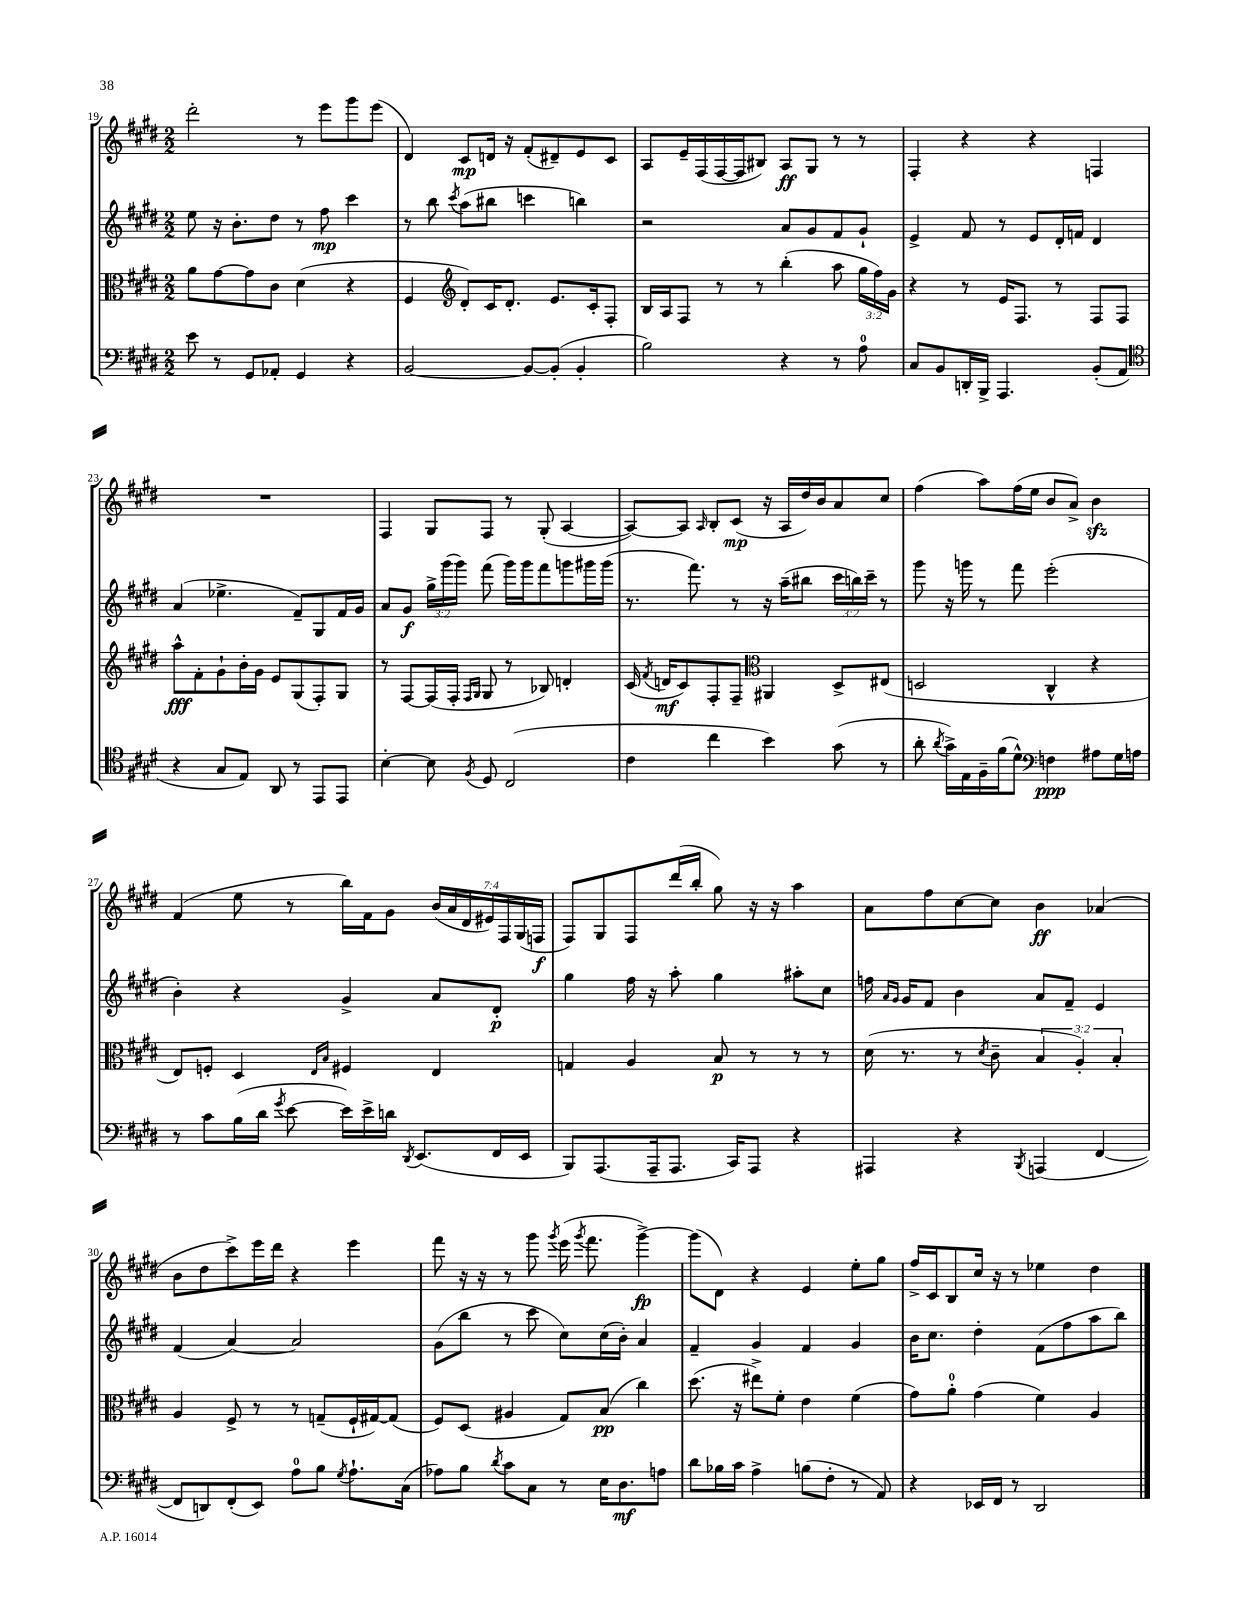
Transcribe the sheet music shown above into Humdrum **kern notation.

**kern	**kern	**kern	**kern
*staff4	*staff3	*staff2	*staff1
*clefF4	*clefC3	*clefG2	*clefG2
*k[f#c#g#d#]	*k[f#c#g#d#]	*k[f#c#g#d#]	*k[f#c#g#d#]
*M2/2	*M2/2	*M2/2	*M2/2
8e\	8a\L	8ee\	2ddd#'\
8r	[8g#\	16r	.
.	.	8.b'\L	.
8GG#/L	8g#\]	.	.
8AA-'/J	8c#\J	8dd#\J	.
4GG#/	(4d#\	8r	8r
.	.	8ff#\	8eee\L
4r	4r	4ccc#\	8ggg#\
.	.	.	(8eee\J
=	=	=	=
[2BB/	4F#/	8r	4d#/)
.	.	8bb\	.
*	*clefG2	*	*
.	.	8qccc#/	.
.	8d#'/L)	(8aa\L	8c#/L
.	16c#/K	8bb#\J	16d/Jk
.	8.d#'/J	.	16r
8BB/_L	.	4ccc\	(8f#'/L
(8BB'/]J	8.e/L	.	8d#~/)
4BB'/	.	4bb\)	8e/
.	16c#'/k	.	.
.	8F#'/J	.	8c#/J
=	=	=	=
2B\)	16B/LL	2r	8A/L
.	16A/J	.	.
.	8F#/J	.	16e~/L
.	.	.	(16F#/
.	8r	.	[16F#/
.	.	.	16F#/]J
.	8r	.	8B#/J)
4r	(4bb'\	8a/L	8A/L
.	.	8g#/	8G#/J
8r	8aa\	8f#/	8r
8A\	24gg#\LL	8g#`/J	8r
.	24ff#\)	.	.
.	24g#\JJ	.	.
=	=	=	=
8C#/L	4r	4e^/	4F#'/
8BB/	.	.	.
16DD'/L	8r	8f#/	4r
16BBB^/JJ	.	.	.
4.AAA/	16e/LK	8r	.
.	8.F#/J	.	.
.	.	8e/L	4r
.	8r	16d#'/L	.
.	.	16f/JJ	.
(8BB'/L	8F#/L	4d#/	4F/
8AA/J	8F#/J	.	.
=	=	=	=
*clefC4	*	*	*
4r	8aa^^\L	(4a/	1r
.	8f#'\	.	.
8G#/L	8g#`\	4.ee-^\	.
8E/J)	16b'\L	.	.
.	16g#\JJ	.	.
8AA/	8e/L	.	.
8r	(8G#/	8f#~/L)	.
8EE/L	8F#'/)	8G#/	.
8EE/J	8G#/J	16f#/L	.
.	.	16g#/JJ	.
=	=	=	=
[4B'\	8r	8a/L	4F#/
.	[8F#/L	8g#/J	.
8B\]	(16F#/]L	24gg#^\LL	8G#/L
.	.	(24ggg#\	.
.	16F#'/JJ	.	.
.	.	24ggg#\JJ)	.
.	16qqF#/LL	.	.
8qF#/	16qqG#/JJ	.	.
8D#/	8G#/	(8fff#\	8F#/J
(2C#/	8r	16ggg#\LL)	8r
.	.	16ggg#\J	.
.	8B-/)	8fff#\	(8G#'/
.	4d'/	8ggg\	[4A/
.	.	16ggg#\L	.
.	.	(16ggg#\JJ	.
=	=	=	=
4c#\	(16c#/	8.r	8A/_L)
.	8qf#/	.	.
.	16d/LK	.	.
.	8c#/)	.	8A/]J
.	.	8.fff#\)	.
.	.	.	16qqA/
4cc#\	8F#'/	.	8B'/L
.	8F#~/J	8r	(8c#/J
*	*clefC3	*	*
4b\)	4AA#/	16r	16r
.	.	(16aa~\LK	16A/LL
.	.	8bb#\J	16dd#/)
.	.	.	16b/J
(8g#\	8D#^/L	24ccc#\LL	8a/
.	.	24bb\)	.
.	.	24ccc#~\JJ	.
8r	(8E#/J	8r	8cc#/J
=	=	=	=
8a'\	2D/	8ggg#\	(4ff#\
8qa/	.	.	.
16g#^\LL)	.	16r	.
16E\	.	16ggg\	.
16F#~\	.	8r	8aa\L)
(16f#\J	.	.	.
8d#^^\J)	.	8fff#\	(16ff#\L
.	.	.	16ee\JJ
*clefF4	*	*	*
4F\	4C#^^/	(2eee'\	8b/L
.	.	.	8a^/J)
8A#\L	4r	.	4b\
16G#\L	.	.	.
16A\JJ	.	.	.
=	=	=	=
8r	8E/L)	4b'\)	(4f#/
8c#\L	8F'/J	.	.
(16B\L	4D#/	4r	8ee\
16d#\JJ	.	.	.
8qg#/	.	.	.
[8e\	.	.	8r
.	16qqE/LL	.	.
.	16qqB/JJ	.	.
16e\]LL)	4F#/	4g#^/	16bb\LL)
16e^\	.	.	16f#\J
16d\JJ	.	.	8g#\J
8qDD#/	.	.	.
(8.EE/L	.	.	.
.	4E/	8a/L	(28b/LL
.	.	.	28a/
.	.	.	28d#/
.	.	.	28e#/)
16FF#/L	.	8d#'/J	.
.	.	.	28F#/
.	.	.	(28G#/
16EE/JJ	.	.	.
.	.	.	28F/JJ
=	=	=	=
8BBB/L)	4G/	4gg#\	8F#/L)
(8.AAA/	.	.	8G#/
.	4A/	16ff#\	8F#/
16AAA~/k	.	16r	.
8.AAA/J	.	8aa'\	(16ddd#/L
.	.	.	16bb'/JJ
.	8B/	4gg#\	8gg#\)
16CC#/LK)	.	.	.
8AAA/J	8r	.	16r
.	.	.	16r
4r	8r	8aa#'\L	4aa\
.	8r	8cc#\J	.
=	=	=	=
4AAA#/	(16d#\	16ff\	8a\L
.	.	16qqa/LL	.
.	.	16qqg#/JJ	.
.	8.r	16g#/LK	.
.	.	8f#/J	8ff#\
4r	8r	4b\	[8cc#\
.	8qd#/	.	.
.	8c#~\	.	8cc#\]J
8qBBB/	.	.	.
(4AAA/	6B/	8a/L	4b\
.	.	8f#~/J	.
.	6A'/)	.	.
[4FF#/	.	4e/	(4a-/
.	6B'/	.	.
=	=	=	=
8FF#/]L	4A/	(4f#/	8b\L
8DD/)	.	.	8dd#\
(8FF#'/	8F#^/	[4a/)	8ccc#^\)
8EE/J)	8r	.	16eee\L
.	.	.	16ddd#\JJ
8A\L	8r	2a/]	4r
8B\J	(8G~/L	.	.
8qG#/	.	.	.
8.A`\L	16F#`/L	.	4eee\
.	[16G#/J)	.	.
.	(8G#/]J	.	.
(16C#\Jk	.	.	.
=	=	=	=
8A-\L)	8F#/L)	(8g#\L	8fff#\
8B\J	(8D#/J	8bb\J	16r
.	.	.	16r
8qd#/	.	.	.
8c#\L	4A#/	8r	8r
8C#\J	.	8ccc#\	8ggg#\
.	.	.	8qggg#/
8r	8G#/L)	8cc#\L)	(16eee\
.	.	.	8qggg#/
.	.	.	8.fff#\
16E\LK	(8B/J	(16cc#\L	.
8.D#\	.	16b'\JJ)	.
.	4cc#\)	4a/	[4ggg#^\)
8A\J	.	.	.
=	=	=	=
8d#\L	(8.dd#\	4f#~/	(8ggg#\]L
16B-\L	.	.	8d#\J)
16c#\JJ	16r	.	.
4A^\	8ee#^\L)	4g#/	4r
.	8f#'\J	.	.
(8B\L	4e\	4f#/	4e/
8F#'\J	.	.	.
8r	(4f#\	4g#/	8ee'\L
8AA/)	.	.	8gg#\J
=	=	=	=
4r	8g#\L)	16b\LK	16ff#^/LL
.	.	8.cc#\J	16c#/J
.	8a'\J	.	8B/
16EE-/LL	(4g#\	4dd#'\	16cc#/Jk
16FF#/JJ	.	.	16r
8r	.	.	8r
2DD#/	4f#\)	(8f#\L	4ee-\
.	.	8ff#\	.
.	4A/	8aa\	4dd#\
.	.	8bb\J)	.
==	==	==	==
*-	*-	*-	*-
